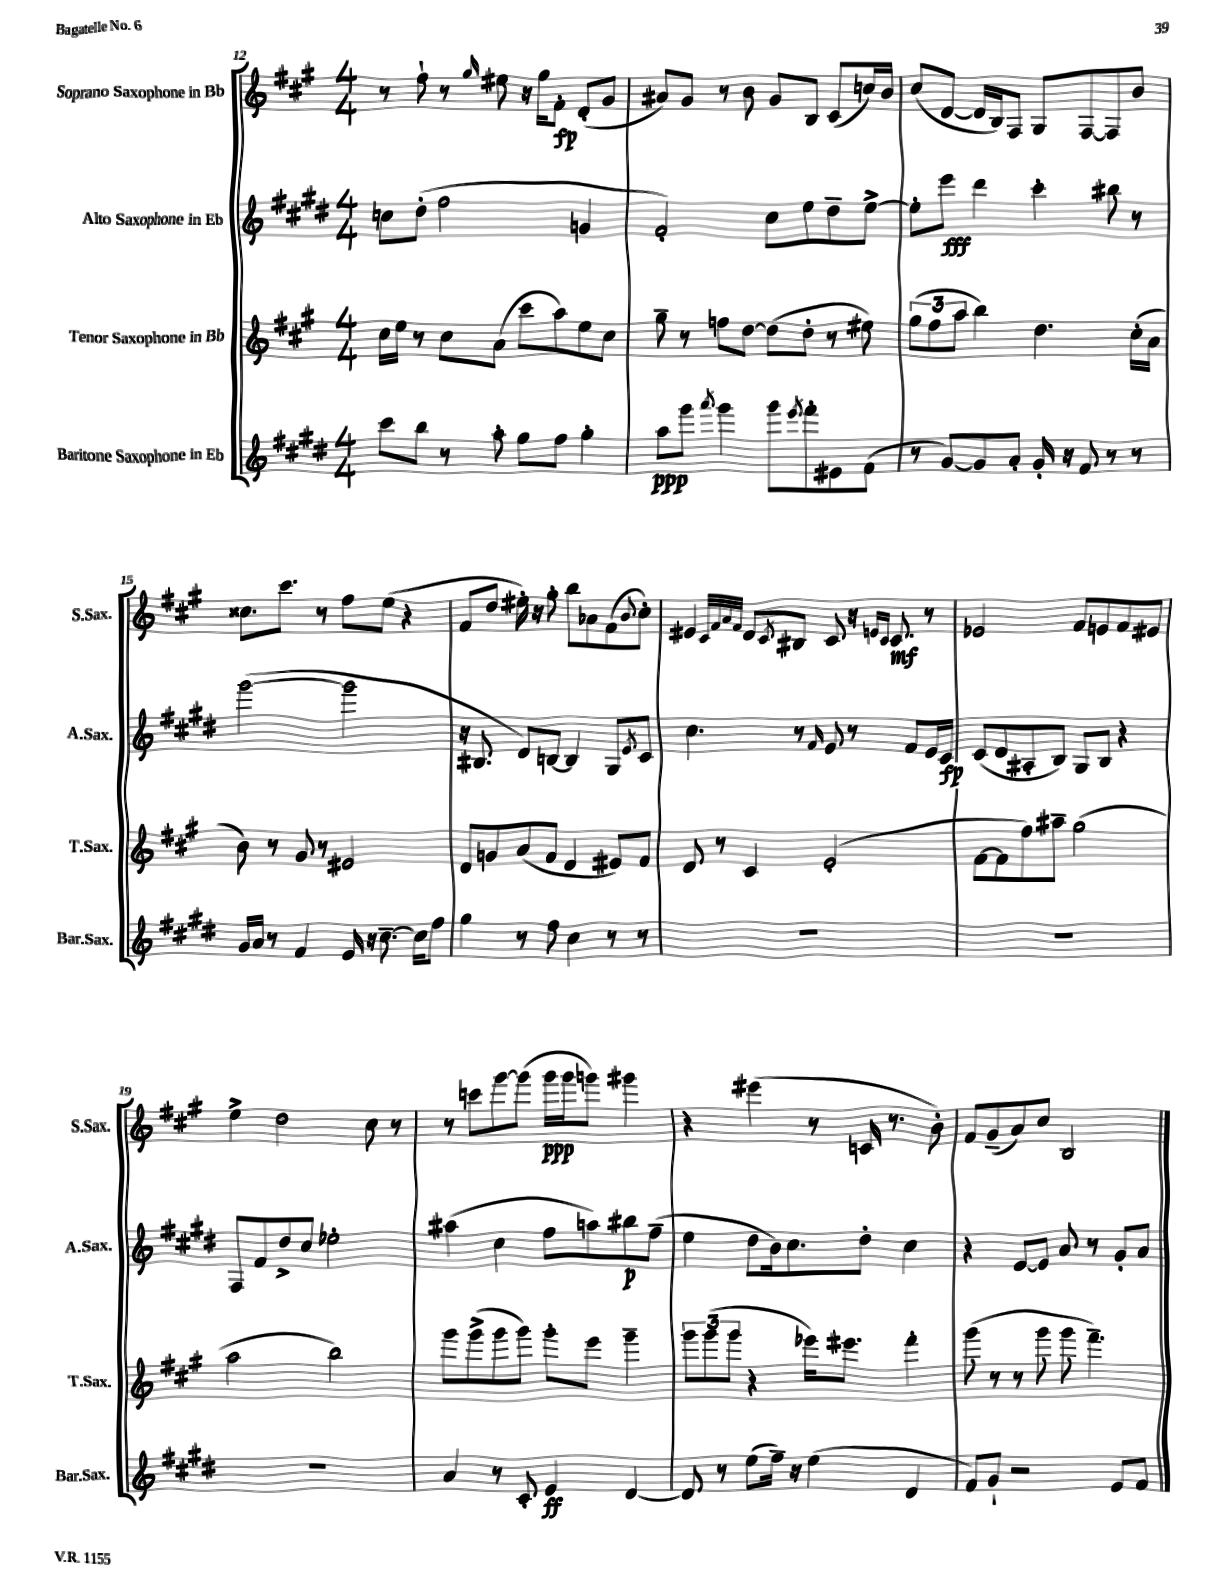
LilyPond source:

<<
\new StaffGroup <<
\new Staff = "s0" \with { instrumentName = "Soprano Saxophone in Bb" shortInstrumentName = "S.Sax." } {
    \clef treble \key a \major \numericTimeSignature \time 4/4
    r8 fis''8-! r8 \grace { gis''16 } eis''8 r16 gis''16 fis'8-.\fp d'8-.( gis'8 |
    ais'8) gis'8 r8 b'8 gis'8 b8 cis'8( c''16) b'16 |
    cis''8( d'8~ d'16 b16) fis8 gis8 fis8~ fis8 b'8 |
    cisis''8. cis'''8. r8 fis''8 e''8( r4 |
    fis'8 d''8 eis''16-.) r16 gis''8-. b''8 aes'8 fis'8( \appoggiatura { b'8 } cis''8-.) |
    eis'4 \grace { cis'32 fis'32 a'32 fis'32 } d'8 \acciaccatura { cis'8 } bis8 cis'8 r16 \grace { e'16 cis'16 } cis'8.\mf r8 |
    ees'2 fis'8 e'8 fis'8 eis'8 |
    e''4-> d''2 cis''8 r8 |
    r8 c'''8 gis'''8~ gis'''8( gis'''16\ppp gis'''16 g'''8) gis'''4 |
    r4 eis'''4( r8 c'16 r8. b'8-.) |
    fis'8 gis'8--( a'8) cis''8 b2 \bar "|." |
}
\new Staff = "s1" \with { instrumentName = "Alto Saxophone in Eb" shortInstrumentName = "A.Sax." } {
    \clef treble \key e \major \numericTimeSignature \time 4/4
    c''8 dis''8-.( fis''2 g'4 |
    fis'2-.) cis''8 e''8 dis''8-- e''8~-> |
    e''8-. e'''8\fff dis'''4 cis'''4-. bis''8 r8 |
    gis'''2~( gis'''2 |
    r16 bis8. dis'8) b8~ b4 gis8 \acciaccatura { e'8 } cis'8 |
    cis''4. r8 \grace { fis'16 } e'8 r8 fis'8 e'16 cis'16\fp |
    cis'8( dis'8 ais8-. b8) gis8 b8 r4 |
    fis8 fis'8 dis''8-> cis''8 ees''2-. |
    ais''4( cis''4 fis''8 a''8) bis''8\p fis''8--( |
    e''4 dis''8 b'16) cis''8. dis''8-. cis''4 |
    r4 e'8~ e'8 a'8 r8 gis'8-. a'8 \bar "|." |
}
\new Staff = "s2" \with { instrumentName = "Tenor Saxophone in Bb" shortInstrumentName = "T.Sax." } {
    \clef treble \key a \major \numericTimeSignature \time 4/4
    cis''16 e''16 r8 cis''8 a'8( cis'''8 a''8) e''8 cis''8 |
    gis''8-- r8 f''8 d''8~ d''8( d''8-. r8 eis''8) |
    \tuplet 3/2 { gis''8( fis''8 a''8 } b''4) d''4. cis''16-.( a'16 |
    b'8) r8 gis'8 r8 eis'2 |
    d'8 g'8 a'8( fis'8 d'4 eis'8) fis'8 |
    d'8 r8 cis'4 e'2-.( |
    fis'8~ fis'8 fis''8) ais''8-- gis''2( |
    a''2 b''2) |
    gis'''8 gis'''8->( gis'''8 gis'''8) gis'''8-. e'''8 gis'''4-- |
    \tuplet 3/2 { gis'''8 gis'''8( gis'''8 } r4 ees'''16) eis'''8. fis'''4-. |
    gis'''8( r8 r8 gis'''8 gis'''8 fis'''4.--) \bar "|." |
}
\new Staff = "s3" \with { instrumentName = "Baritone Saxophone in Eb" shortInstrumentName = "Bar.Sax." } {
    \clef treble \key e \major \numericTimeSignature \time 4/4
    cis'''8 b''8 r8 a''8-. gis''8 fis''8 gis''4-. |
    a''8\ppp gis'''8 \acciaccatura { a'''8 } gis'''4 gis'''8 \acciaccatura { e'''8 } fis'''8-. eis'8 fis'8( |
    r8 gis'8~) gis'8 a'8-. gis'16-. r16 fis'8 r8 r8 |
    gis'16 a'16 r8 fis'4 e'16 r16 cis''8.~-- cis''16 fis''8 |
    gis''4 r8 fis''8 cis''4 r8 r8 |
    R1 |
    R1 |
    R1 |
    a'4 r8 cis'8-. e'4\ff dis'4~ |
    dis'8 r8 e''8( fis''16--) r16 e''4( dis'4 |
    fis'8) gis'8-! r2 e'8 fis'8 \bar "|." |
}
>>
>>
\layout { \context { \Score currentBarNumber = #12 } }
